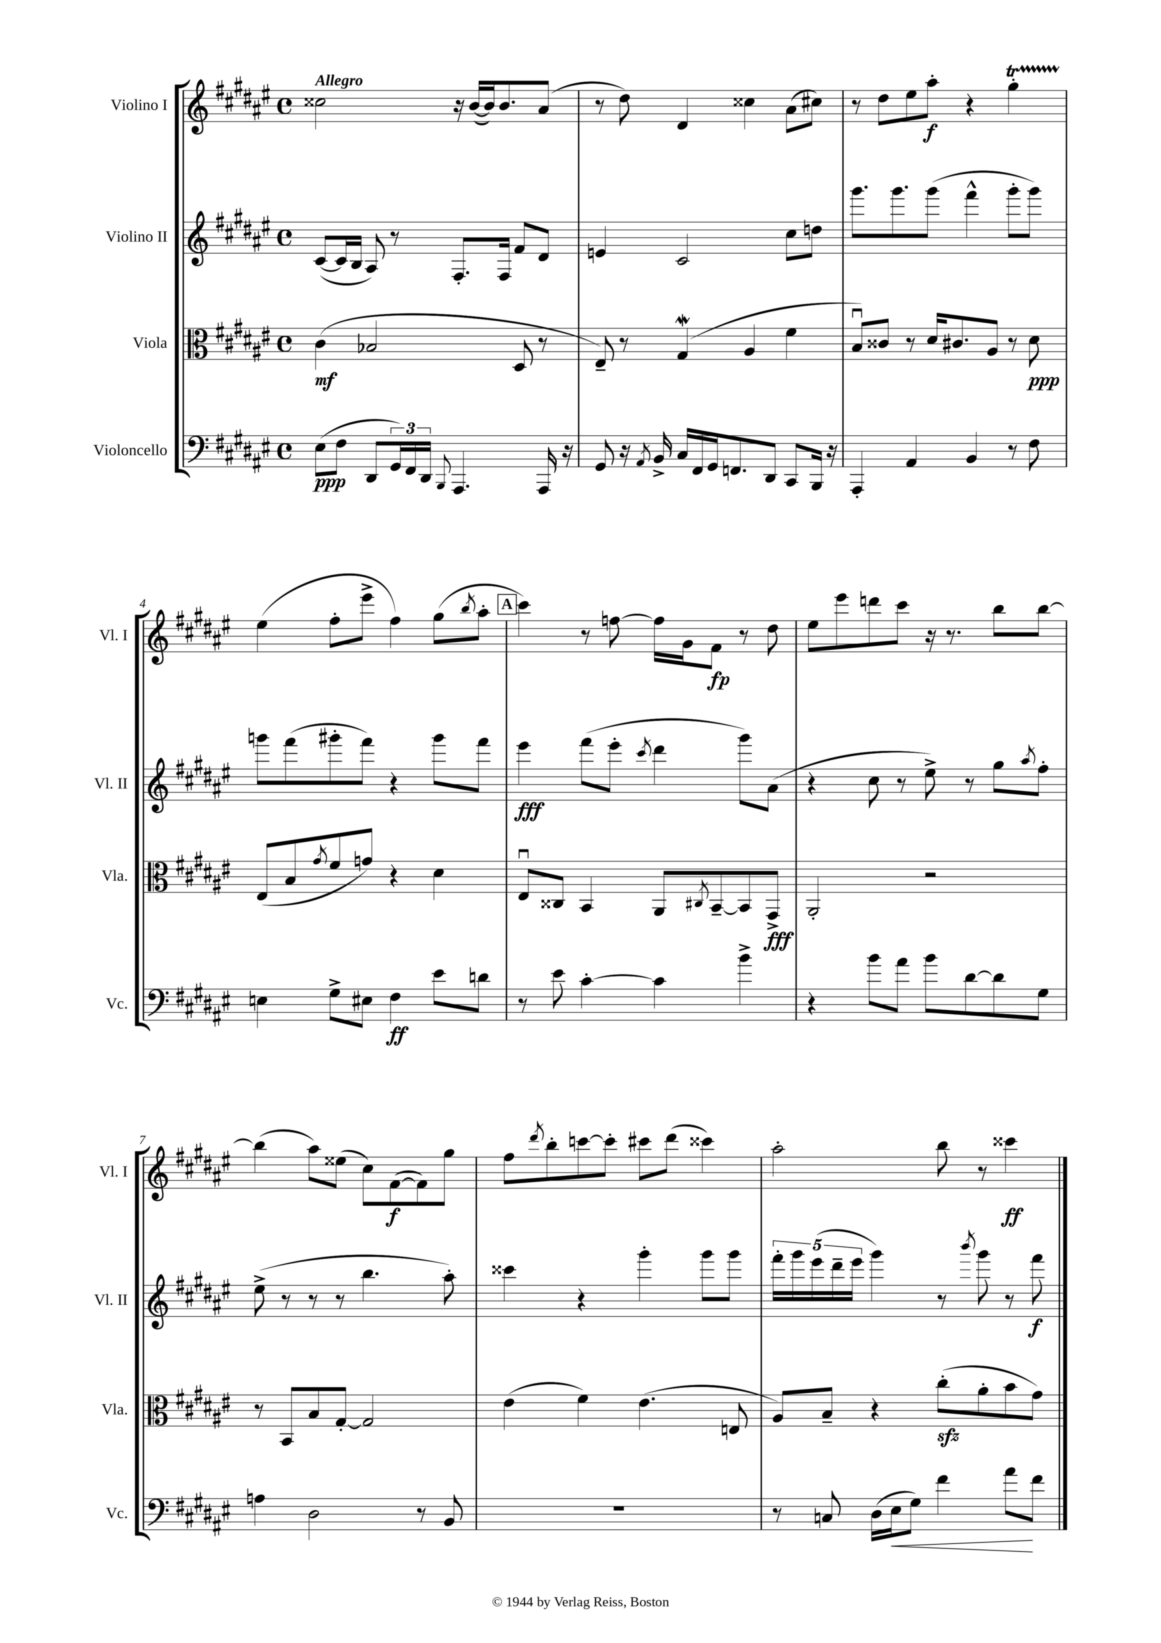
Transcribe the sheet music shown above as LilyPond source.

<<
\new StaffGroup <<
\new Staff = "s0" \with { instrumentName = "Violino I" shortInstrumentName = "Vl. I" } {
    \clef treble \key fis \major \defaultTimeSignature \time 4/4 \tempo "Allegro"
    cisis''2 r16 b'16~( b'16) b'8. ais'8( |
    r8 dis''8) dis'4 cisis''4 ais'8( cis''8) |
    r8 dis''8 eis''8 ais''8-.\f r4 gis''4-.\startTrillSpan |
    eis''4\stopTrillSpan( fis''8-. eis'''8-> fis''4) gis''8( \acciaccatura { b''8 } ais''8-. |
    \mark \markup { \box "A" } cis'''4) r8 f''8~ f''16 gis'16 fis'8\fp r8 dis''8 |
    eis''8 eis'''8 d'''8 cis'''8 r16 r8. b''8 b''8~ |
    b''4( ais''8) eisis''8( cis''8) fis'8~\f( fis'8) gis''8 |
    fis''8 \acciaccatura { dis'''8 } b''8-. c'''8~ c'''8-. cis'''8 dis'''8( cisis'''4) |
    ais''2-. b''8 r8 cisis'''4\ff \bar "|." |
}
\new Staff = "s1" \with { instrumentName = "Violino II" shortInstrumentName = "Vl. II" } {
    \clef treble \key fis \major \defaultTimeSignature \time 4/4
    cis'8~( cis'16 b16 ais8) r8 fis8.-. fis16 fis'8 dis'8 |
    e'4 cis'2 cis''8 d''8 |
    gis'''8. gis'''8. gis'''8( fis'''4-^ gis'''8-. gis'''8) |
    g'''8 fis'''8( gis'''8-. fis'''8) r4 gis'''8 fis'''8 |
    \mark \markup { \box "A" } eis'''4\fff fis'''8( eis'''8-. \acciaccatura { cis'''8 } dis'''4 gis'''8) ais'8( |
    r4 cis''8 r8 eis''8->) r8 gis''8 \acciaccatura { ais''8 } fis''8-. |
    eis''8->( r8 r8 r8 b''4. ais''8-.) |
    cisis'''4 r4 gis'''4-. gis'''8 gis'''8 |
    \tuplet 5/4 { fis'''16-. gis'''16 eis'''16( dis'''16-- eis'''16 } gis'''4) r8 \acciaccatura { b'''8 } gis'''8 r8 fis'''8\f \bar "|." |
}
\new Staff = "s2" \with { instrumentName = "Viola" shortInstrumentName = "Vla." } {
    \clef alto \key fis \major \defaultTimeSignature \time 4/4
    cis'4\mf( bes2 dis8 r8 |
    eis8--) r8 gis4\mordent( ais4 fis'4 |
    b8\downbow) cisis'8 r8 dis'16 cis'8. ais8 r8 dis'8\ppp |
    eis8( b8 \acciaccatura { gis'8 } fis'8 g'8) r4 dis'4 |
    \mark \markup { \box "A" } eis8\downbow cisis8 b,4 ais,8 \acciaccatura { cis8 } b,8~-- b,8 gis,8->\fff |
    ais,2-. r2 |
    r8 b,8 b8 gis8~-. gis2 |
    eis'4( fis'4) eis'4.( e8 |
    ais8) b8-- r4 cis''8-.\sfz( ais'8-. b'8 gis'8) \bar "|." |
}
\new Staff = "s3" \with { instrumentName = "Violoncello" shortInstrumentName = "Vc." } {
    \clef bass \key fis \major \defaultTimeSignature \time 4/4
    eis8\ppp( fis8 dis,8 \tuplet 3/2 { gis,16) fis,16 dis,16 } \appoggiatura { b,,8 } ais,,4. ais,,16 r16 |
    gis,8 r16 \acciaccatura { ais,8 } b,16-> cis16 fis,16 gis,16 f,8. dis,8 cis,8 b,,16 r16 |
    ais,,4-. ais,4 b,4 r8 fis8 |
    e4 gis8-> eis8 fis4\ff eis'8 d'8 |
    \mark \markup { \box "A" } r8 eis'8 cis'4~-. cis'4 b'4-> |
    r4 b'8 ais'8 b'8 dis'8~ dis'8 gis8 |
    a4 dis2 r8 b,8 |
    R1 |
    r8 c8 dis16( eis16\< gis8) fis'4 ais'8\! fis'8 \bar "|." |
}
>>
>>
